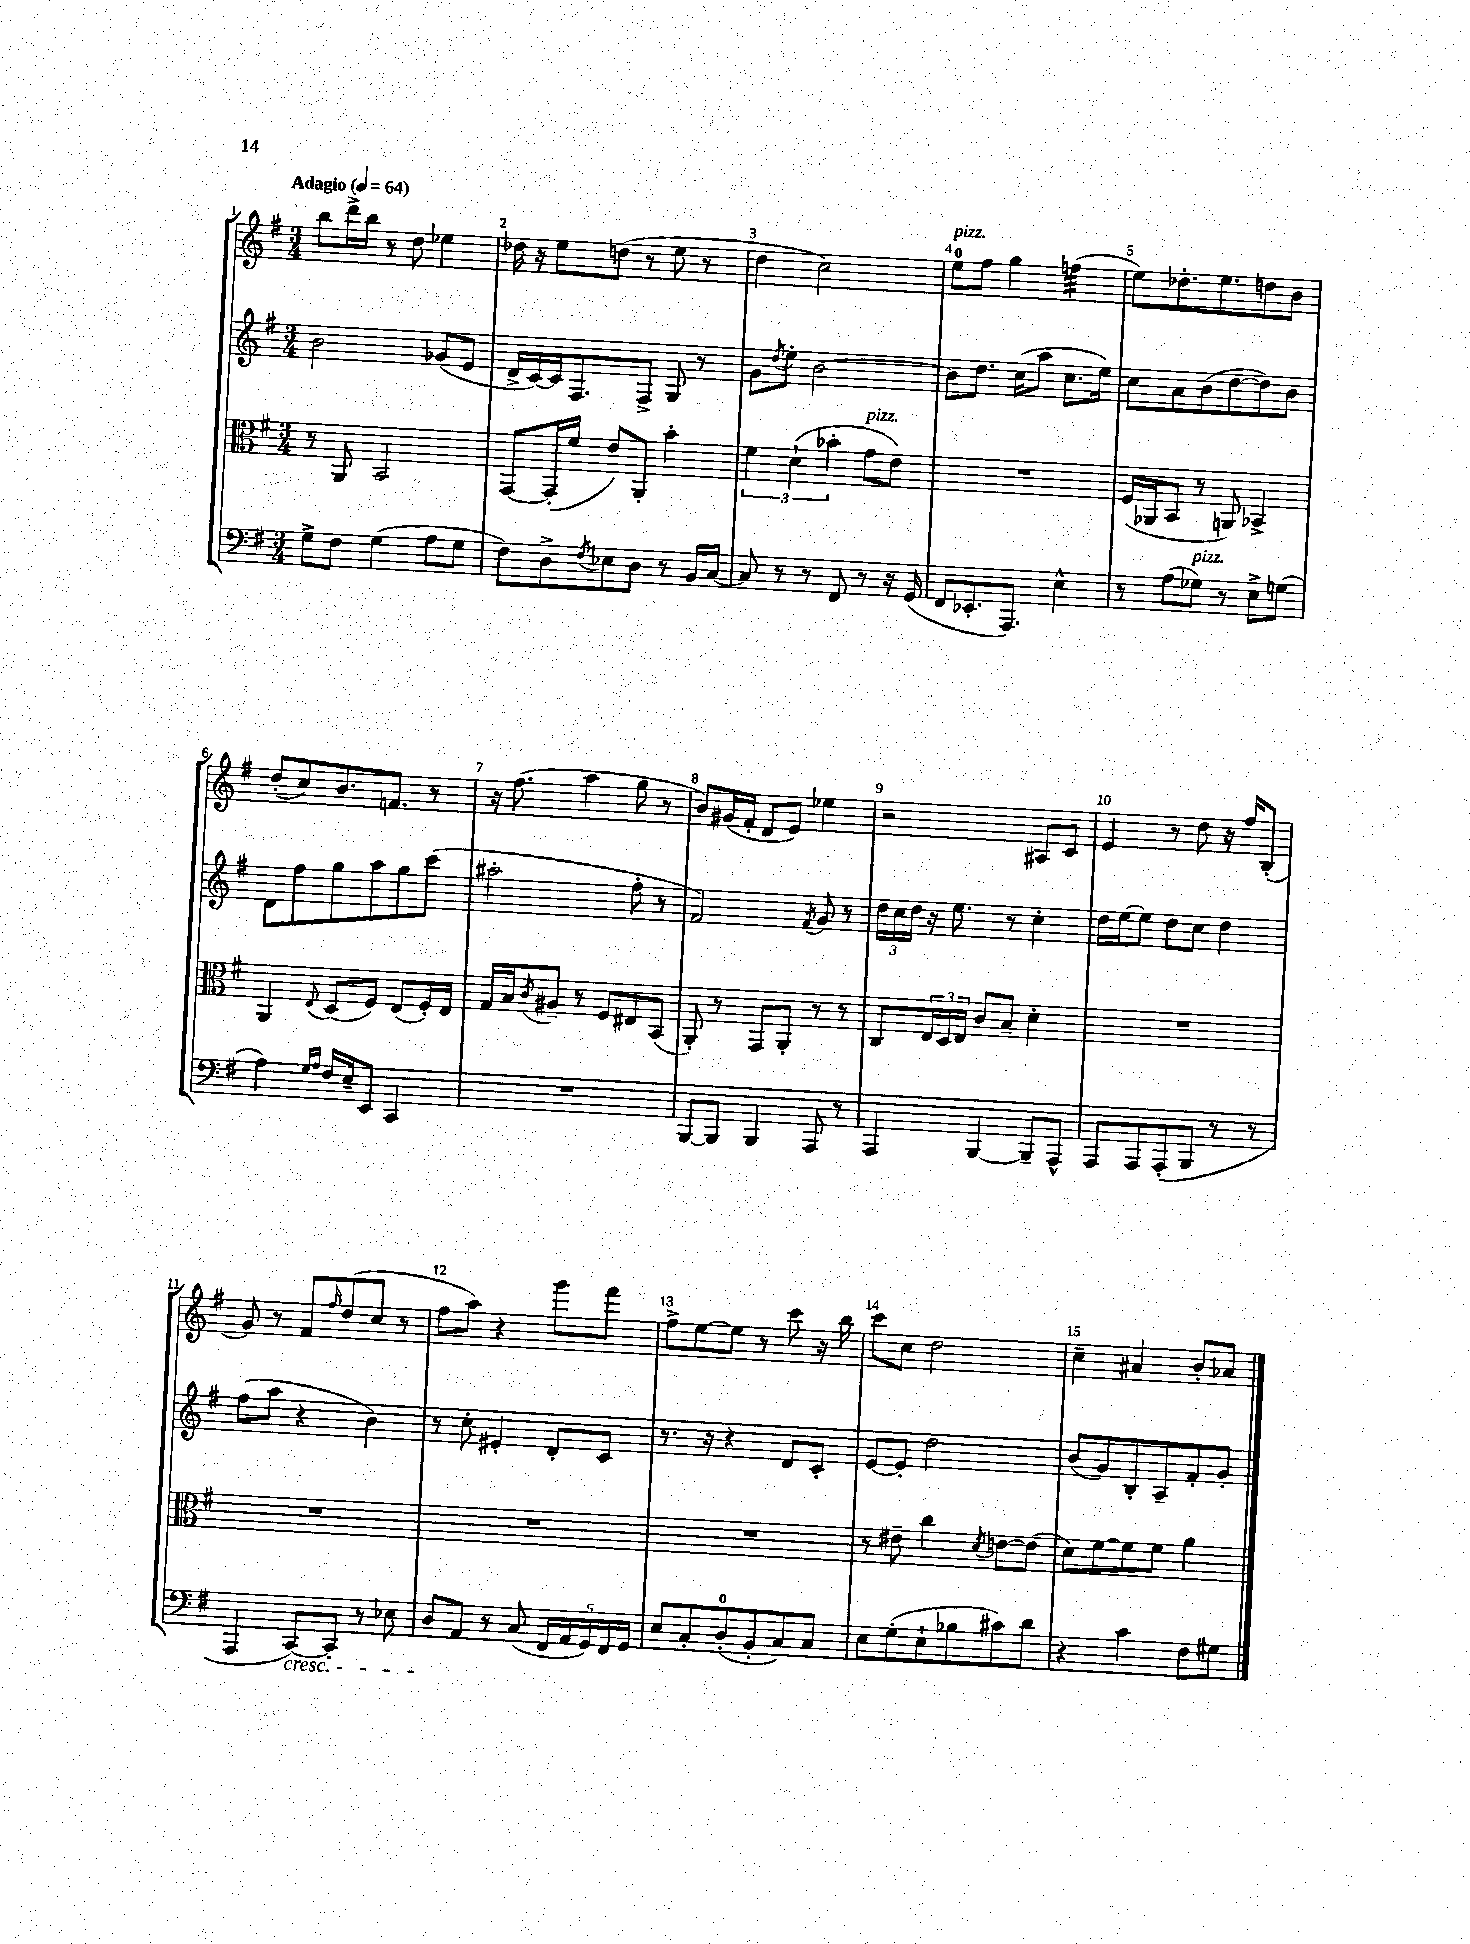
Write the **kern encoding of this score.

**kern	**kern	**kern	**kern
*staff4	*staff3	*staff2	*staff1
*clefF4	*clefC3	*clefG2	*clefG2
*k[f#]	*k[f#]	*k[f#]	*k[f#]
*M3/4	*M3/4	*M3/4	*M3/4
*MM64	*MM64	*MM64	*MM64
8G^	8r	2b	8bb
8F#	8AA	.	16ddd^
.	.	.	16bb
(4G	2BB	.	8r
.	.	.	8dd
8A	.	(8g-	4ee-
8G	.	8e	.
=	=	=	=
8F#)	[8GG	16d^	16dd-
.	.	[16c)	16r
8D^	(16GG']	16c]	8ee
.	16f#	8.F#	.
8qF#	.	.	.
8E-	8e)	.	(8dd
8D	8AA'	8F#^	8r
8r	4b'	8G	8ee
16BB	.	8r	8r
[16C	.	.	.
=	=	=	=
8C]	6f#	8g	4dd
.	.	8qdd	.
8r	.	8ee'	.
.	(6d`	.	.
8r	.	[2b	2cc)
.	6b-'	.	.
8FF#	.	.	.
8r	8g	.	.
16r	8e)	.	.
(16GG	.	.	.
=	=	=	=
8FF#	2.r	8b]	8ee
8.EE-'	.	8.dd	8ff#
.	.	.	4gg
8.AAA)	.	(16cc	.
.	.	8aa	.
4E^^	.	8.cc	(4ff
.	.	16ee)	.
=	=	=	=
8r	(16F#	8cc	8ee)
.	16AA-	.	.
(8A	8BB	8a	8.dd-'
8G-)	8r	(8b	.
.	.	.	8.ee
8r	8AA)	[8dd	.
8E^	4BB-^	8dd])	8dd
(8G	.	8b	8b
=	=	=	=
4A)	4AA	8d	(8dd'
.	.	8ff#	8cc)
16qqG	.	.	.
16qqA	8qqE	.	.
16F#	(8D	8gg	8.b
16E~	.	.	.
8EE	8F#)	8aa	.
.	.	.	8.f
4CC	(8E	8gg	.
.	16F#')	(8ccc	8r
.	16E	.	.
=	=	=	=
2.r	16G	2aa#'	16r
.	16B	.	(8.ff#
.	8qc	.	.
.	8A#~	.	.
.	8r	.	4aa
.	8F#	.	.
.	8E#	8ff#'	8gg
.	(8BB	8r	8r
=	=	=	=
[8BBB	8AA')	2f#)	8b)
8BBB]	8r	.	(16g#
.	.	.	16f#'
4BBB	8GG	.	8d
.	8AA'	.	8e)
.	.	8qf#	.
8AAA	8r	8g	4ee-
8r	8r	8r	.
=	=	=	=
4AAA	8C	24dd	2r
.	.	24cc	.
.	.	24dd	.
.	24E	16r	.
.	24D	.	.
.	.	8.ee	.
.	24E	.	.
[4BBB	8c	.	.
.	8B~	8r	.
8BBB~]	4d'	4cc'	8A#
8AAA^^	.	.	8c
=	=	=	=
8AAA	2.r	16dd	4e
.	.	[16ee	.
8AAA	.	8ee]	.
(8AAA'	.	8dd	8r
8BBB	.	8cc	8dd
8r	.	4dd	16r
.	.	.	16ff#
8r	.	.	(8B'
=	=	=	=
4AAA	2.r	(8ff#	8g)
.	.	8aa	8r
[8CC)	.	4r	8f#
.	.	.	16qqff#
8CC']	.	.	(8dd
8r	.	4b)	8cc
8E-	.	.	8r
=	=	=	=
8D	2.r	8r	8ff#
8AA	.	8cc'	8aa)
8r	.	4e#'	4r
(8C	.	.	.
20FF#	.	8d'	8ggg
20AA	.	.	.
20GG)	.	.	.
.	.	8c	8fff#
20FF#	.	.	.
20GG	.	.	.
=	=	=	=
8E	2.r	8.r	8ff#^
8C'	.	.	[8ee
.	.	16r	.
(8D'	.	4r	8ee]
8BB'	.	.	8r
8C)	.	8d	8ccc
8C	.	8c'	16r
.	.	.	16bb
=	=	=	=
8E	8r	[8e	8ccc
(8G'	8e#~	8e']	8cc
8E`	4cc	2dd	2dd
8B-	.	.	.
.	8qd	.	.
8c#)	[8e	.	.
8d	(8e]	.	.
=	=	=	=
4r	8d)	(8b	4cc~
.	[8f#	8g)	.
4c	8f#]	8B'	4a#
.	8f#	8A~	.
8F#	4a	8f#'	8b'
8G#	.	8g'	8a-
==	==	==	==
*-	*-	*-	*-
